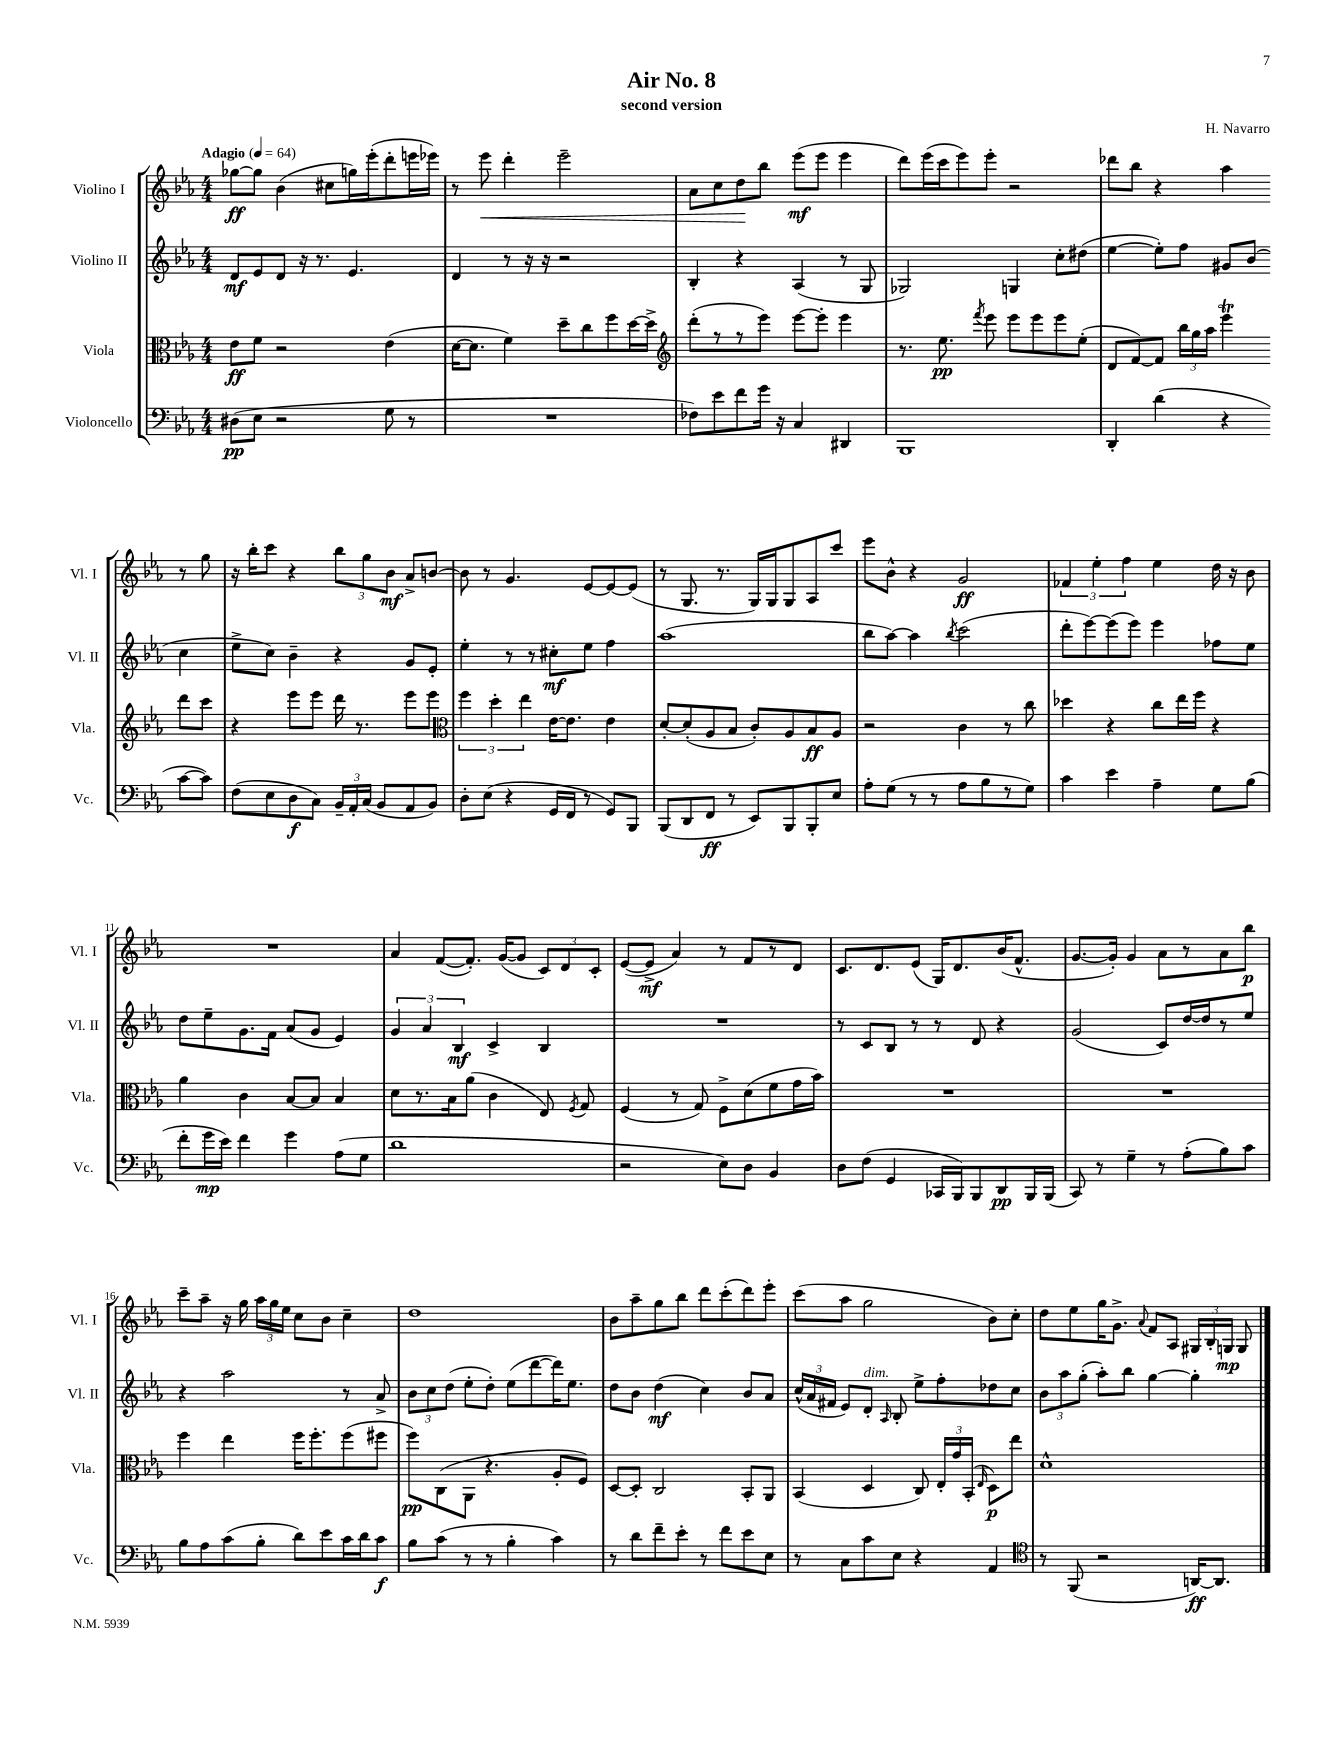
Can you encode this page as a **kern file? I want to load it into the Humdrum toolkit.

**kern	**dynam	**kern	**dynam	**kern	**dynam	**kern	**dynam
*part4	*part4	*part3	*part3	*part2	*part2	*part1	*part1
*staff4	*staff4	*staff3	*staff3	*staff2	*staff2	*staff1	*staff1
*I"Violoncello	*	*I"Viola	*	*I"Violino II	*	*I"Violino I	*
*I'Vc.	*	*I'Vla.	*	*I'Vl. II	*	*I'Vl. I	*
*clefF4	*	*clefC3	*	*clefG2	*	*clefG2	*
*k[b-e-a-]	*	*k[b-e-a-]	*	*k[b-e-a-]	*	*k[b-e-a-]	*
*M4/4	*	*M4/4	*	*M4/4	*	*M4/4	*
*MM64	*	*MM64	*	*MM64	*	*MM64	*
=1	=1	=1	=1	=1	=1	=1	=1
!	!	!	!	!	!	!LO:TX:a:B:t=Adagio	!
(8D#X\L	pp	8e-\L	ff	8d/L	mf	[8gg-X\L	ff
8E-\J	.	8f\J	.	8e-/	.	8gg-\J]	.
2r	.	2r	.	8d/J	.	(4b-\	.
.	.	.	.	16r	.	.	.
.	.	.	.	8.r	.	.	.
.	.	.	.	.	.	8cc#X\L	.
.	.	.	.	4.e-/	.	16ggn\L)	.
.	.	.	.	.	.	(16eee-'\J	.
8G\	.	(4e-\	.	.	.	8ddd'\	.
8r	.	.	.	.	.	16eeen\L	.
.	.	.	.	.	.	16eee-X\JJ)	.
=2	=2	=2	=2	=2	=2	=2	=2
1r	.	[16d\KL	.	4d/	.	8r	.
.	.	8.d\J]	.	.	.	.	.
!	!	!	!	!	!	!	!LO:HP:b
.	.	.	.	.	.	8eee-\	<
.	.	4f\)	.	8r	.	4ddd'\	.
.	.	.	.	16r	.	.	.
.	.	.	.	16r	.	.	.
.	.	8dd~\L	.	2r	.	2eee-~\	.
.	.	8cc\	.	.	.	.	.
.	.	8ff\	.	.	.	.	.
.	.	[16dd\L	.	.	.	.	.
.	.	16dd^\JJ]	.	.	.	.	.
=3	=3	=3	=3	=3	=3	=3	=3
*	*	*clefG2	*	*	*	*	*
8F-X\L)	.	(8ddd'\L	.	4B-'/	.	8a-\L	.
8e-\	.	8r	.	.	.	8cc\	.
8f\	.	8r	.	4r	.	8dd\	.
16g\Jk	.	8eee-\J)	.	.	.	8bb-\J	[
16r	.	.	.	.	.	.	.
4C/	.	[8eee-\L	.	(4A-/	.	(8eee-\L	mf
.	.	8eee-'\J]	.	.	.	8eee-\J	.
4DD#X/	.	4eee-\	.	8r	.	4eee-\	.
.	.	.	.	8G/	.	.	.
=4	=4	=4	=4	=4	=4	=4	=4
1BBB-	.	8.r	.	2G-X/)	.	8ddd\L)	.
.	.	.	.	.	.	(16eee-\L	.
.	.	8.ee-\	pp	.	.	16ccc\J	.
.	.	.	.	.	.	8eee-\)	.
.	.	8qfff/	.	.	.	.	.
.	.	8eee-\	.	.	.	8eee-'\J	.
.	.	8eee-\L	.	4Gn/	.	2r	.
.	.	8eee-\	.	.	.	.	.
.	.	8eee-\	.	8cc'\L	.	.	.
.	.	(8ee-'\J	.	(8dd#X\J	.	.	.
=5	=5	=5	=5	=5	=5	=5	=5
4DD'/	.	8d/L	.	[4ee-\	.	8ddd-X\L	.
.	.	[8f/)	.	.	.	8bb-\J	.
(4d\	.	8f/J]	.	8ee-'\L])	.	4r	.
.	.	24bb-\LL	.	8ff\J	.	.	.
.	.	24gg\	.	.	.	.	.
.	.	24aa-\JJ	.	.	.	.	.
4r	.	4eee-T\	.	8g#X/L	.	4aa-\	.
.	.	.	.	(8b-/J	.	.	.
[8c\L	.	8ddd\L	.	4cc\	.	8r	.
8c\J])	.	8ccc\J	.	.	.	8gg\	.
!!LO:LB:g=z
=6	=6	=6	=6	=6	=6	=6	=6
(8F\L	.	4r	.	8ee-^\L	.	16r	.
.	.	.	.	.	.	16bb-'\KL	.
8E-\	.	.	.	8cc\J)	.	8ccc\J	.
8D\	f	8eee-\L	.	4b-~\	.	4r	.
8C\J)	.	8eee-\J	.	.	.	.	.
24BB-~/LL	.	16ddd\	.	4r	.	12bb-\L	.
24AA-'/	.	.	.	.	.	.	.
.	.	8.r	.	.	.	.	.
(24C/JJ	.	.	.	.	.	12gg\	.
8BB-/L	.	.	.	.	.	.	.
.	.	.	.	.	.	12b-\J	mf
8AA-/	.	8eee-\L	.	8g/L	.	8a-^/L	.
8BB-/J)	.	8eee-\J	.	8e-'/J	.	[8bn/J	.
=7	=7	=7	=7	=7	=7	=7	=7
*	*	*clefC3	*	*	*	*	*
8D'\L	.	6ff\	.	4ee-'\	.	8b\]	.
(8E-\J	.	.	.	.	.	8r	.
.	.	6dd'\	.	.	.	.	.
4r	.	.	.	8r	.	4.g/	.
.	.	6ee-\	.	.	.	.	.
.	.	.	.	8r	.	.	.
16GG/LL	.	[16e-\KL	.	8cc#X'\L	mf	.	.
16FF/JJ	.	8.e-\J]	.	.	.	.	.
8r	.	.	.	8ee-\J	.	[8e-/L	.
8GG/L)	.	4e-\	.	4ff\	.	8e-/_	.
8BBB-/J	.	.	.	.	.	(8e-/J]	.
=8	=8	=8	=8	=8	=8	=8	=8
(8BBB-/L	.	[8d'/L	.	(1aa-	.	8r	.
8DD/	.	(8d'/]	.	.	.	8.G/	.
8FF/J	ff	8A-/	.	.	.	.	.
.	.	.	.	.	.	8.r	.
8r	.	8B-/J	.	.	.	.	.
8EE-/L)	.	8c'/L)	.	.	.	16G/LL)	.
.	.	.	.	.	.	16G/J	.
8BBB-/	.	8A-/	.	.	.	8G/	.
8BBB-'/	.	8B-/	ff	.	.	8A-/	.
8E-/J	.	8A-/J	.	.	.	8ccc/J	.
=9	=9	=9	=9	=9	=9	=9	=9
8A-'\L	.	2r	.	8bb-\L	.	8eee-\L	.
(8G\J	.	.	.	[8aa-\J)	.	8b-^^\J	.
8r	.	.	.	4aa-\]	.	4r	.
8r	.	.	.	.	.	.	.
.	.	.	.	8qbb-/	.	.	.
8A-\L	.	4c\	.	(2ccc\	.	2g/	ff
8B-\	.	.	.	.	.	.	.
8r	.	8r	.	.	.	.	.
8G\J)	.	8cc\	.	.	.	.	.
=10	=10	=10	=10	=10	=10	=10	=10
4c\	.	4dd-X\	.	8ddd'\L	.	6f-X/	.
.	.	.	.	[8eee-\)	.	.	.
.	.	.	.	.	.	6ee-'\	.
4e-\	.	4r	.	(8eee-\]	.	.	.
.	.	.	.	.	.	6ff\	.
.	.	.	.	8eee-\J)	.	.	.
4A-~\	.	8cc\L	.	4eee-\	.	4ee-\	.
.	.	16ee-\L	.	.	.	.	.
.	.	16ff\JJ	.	.	.	.	.
8G\L	.	4r	.	8ff-X\L	.	16dd\	.
.	.	.	.	.	.	16r	.
(8B-\J	.	.	.	8ee-\J	.	8b-\	.
!!LO:LB:g=z
=11	=11	=11	=11	=11	=11	=11	=11
8f'\L	.	4a-\	.	8dd\L	.	1r	.
16g\L	mp	.	.	8ee-~\	.	.	.
16e-\JJ)	.	.	.	.	.	.	.
4f\	.	4c\	.	8.g\	.	.	.
.	.	.	.	16f\Jk	.	.	.
4g\	.	[8B-/L	.	(8a-/L	.	.	.
.	.	8B-/J]	.	8g/J	.	.	.
(8A-\L	.	4B-/	.	4e-/)	.	.	.
8G\J	.	.	.	.	.	.	.
=12	=12	=12	=12	=12	=12	=12	=12
1d	.	8d\L	.	6g/	.	4a-/	.
.	.	8.r	.	.	.	.	.
.	.	.	.	6a-/	.	.	.
.	.	.	.	.	.	([8f/L	.
.	.	16B-\k	.	.	.	.	.
.	.	.	.	6B-/	mf	.	.
.	.	(8a-\J	.	.	.	8.f'/J])	.
.	.	4c\	.	4c^/	.	.	.
.	.	.	.	.	.	([16g/KL	.
.	.	.	.	.	.	8g/J]	.
.	.	8E-/)	.	4B-/	.	12c/L)	.
.	.	.	.	.	.	12d/	.
.	.	8qF/	.	.	.	.	.
.	.	8G/	.	.	.	.	.
.	.	.	.	.	.	12c'/J	.
=13	=13	=13	=13	=13	=13	=13	=13
2r	.	(4F/	.	1r	.	([8e-/L	.
.	.	.	.	.	.	8e-^/J]	mf
.	.	8r	.	.	.	4a-/)	.
.	.	8G/)	.	.	.	.	.
8E-\L)	.	8F^\L	.	.	.	8r	.
8D\J	.	(8d\	.	.	.	8f/L	.
4BB-/	.	8f\	.	.	.	8r	.
.	.	16g\L	.	.	.	8d/J	.
.	.	16b-\JJ)	.	.	.	.	.
=14	=14	=14	=14	=14	=14	=14	=14
8D\L	.	1r	.	8r	.	8.c/L	.
(8F\J	.	.	.	8c/L	.	.	.
.	.	.	.	.	.	8.d/	.
4GG/	.	.	.	8B-/J	.	.	.
.	.	.	.	8r	.	(8e-/J	.
16CC-X/LL	.	.	.	8r	.	16G/KL)	.
16BBB-/J)	.	.	.	.	.	8.d/	.
8BBB-/	.	.	.	8d/	.	.	.
8DD/	pp	.	.	4r	.	(16b-/K	.
.	.	.	.	.	.	8.f^^/J	.
16BBB-/L	.	.	.	.	.	.	.
(16BBB-/JJ	.	.	.	.	.	.	.
=15	=15	=15	=15	=15	=15	=15	=15
8CC/)	.	1r	.	(2g/	.	[8.g/L	.
8r	.	.	.	.	.	.	.
.	.	.	.	.	.	16g'/Jk])	.
4G~\	.	.	.	.	.	4g/	.
8r	.	.	.	8c/L)	.	8a-\L	.
(8A-'\L	.	.	.	[16dd/L	.	8r	.
.	.	.	.	16dd/J]	.	.	.
8B-\)	.	.	.	8r	.	8a-\	.
8c\J	.	.	.	8ee-/J	.	8bb-\J	p
!!LO:LB:g=z
=16	=16	=16	=16	=16	=16	=16	=16
8B-\L	.	4ff\	.	4r	.	8ccc~\L	.
8A-\	.	.	.	.	.	8aa-~\J	.
(8c\	.	4ee-\	.	2aa-\	.	16r	.
.	.	.	.	.	.	16gg\	.
8B-'\J	.	.	.	.	.	24aa-\LL	.
.	.	.	.	.	.	24gg\	.
.	.	.	.	.	.	24ee-\JJ	.
8d\L)	.	16ff\KL	.	.	.	8cc\L	.
.	.	8.ff'\	.	.	.	.	.
8e-\	.	.	.	.	.	8b-\J	.
16c\L	.	(8ff\	.	8r	.	4cc~\	.
16d\J	.	.	.	.	.	.	.
8c\J	f	8ff#X\J	.	8a-^/	.	.	.
=17	=17	=17	=17	=17	=17	=17	=17
8B-\L	.	8ff\L)	pp	12b-\L	.	1dd	.
.	.	.	.	12cc\	.	.	.
(8c\J	.	(8C\	.	.	.	.	.
.	.	.	.	(12dd\J	.	.	.
8r	.	8AA-\J	.	8ee-'\L	.	.	.
8r	.	4.r	.	8dd'\J)	.	.	.
4B-'\	.	.	.	(8ee-\L	.	.	.
.	.	.	.	[8ddd\	.	.	.
4c\)	.	8A-'/L	.	16ddd\K])	.	.	.
.	.	.	.	8.ee-\J	.	.	.
.	.	8F/J)	.	.	.	.	.
=18	=18	=18	=18	=18	=18	=18	=18
8r	.	[8D/L	.	8dd\L	.	8b-\L	.
8d\L	.	8D'/J]	.	8b-\J	.	8aa-~\	.
8f~\	.	2C/	.	(4dd\	mf	8gg\	.
8e-'\J	.	.	.	.	.	8bb-\J	.
8r	.	.	.	4cc\)	.	8ddd\L	.
8f\L	.	.	.	.	.	(8ccc'\	.
8e-\	.	8BB-'/L	.	8b-/L	.	8ddd\)	.
8E-\J	.	8AA-/J	.	8a-/J	.	8eee-'\J	.
=19	=19	=19	=19	=19	=19	=19	=19
8r	.	(4BB-/	.	(24cc^^/LL	.	(8ccc\L	.
.	.	.	.	24a-/	.	.	.
.	.	.	.	24f#X/JJ	.	.	.
8C\L	.	.	.	8e-/L)	.	8aa-\J	.
!	!	!	!	!LO:TX:a:i:t=dim.	!	!	!
8c\	.	4D/	.	8d'/J	.	2gg\	.
.	.	.	.	16qqA-/	.	.	.
8E-\J	.	.	.	8B-'/	.	.	.
4r	.	8C/)	.	8ee-^\L	.	.	.
.	.	24E-'/LL	.	8ff'\	.	.	.
.	.	24g/	.	.	.	.	.
.	.	(24BB-'/JJ	.	.	.	.	.
.	.	16qqE-/	.	.	.	.	.
4AA-/	.	8D\L)	p	8dd-X\	.	8b-\L)	.
.	.	8ee-\J	.	8cc\J	.	8cc'\J	.
=20	=20	=20	=20	=20	=20	=20	=20
*clefC4	*	*	*	*	*	*	*
8r	.	1d^^	.	12b-\L	.	8dd\L	.
.	.	.	.	12aa-\	.	.	.
(8FF/	.	.	.	.	.	8ee-\	.
.	.	.	.	(12gg'\J	.	.	.
2r	.	.	.	8aa-'\L)	.	16gg\K	.
.	.	.	.	.	.	8.g^\J	.
.	.	.	.	8bb-\J	.	.	.
.	.	.	.	.	.	8qqa-/	.
.	.	.	.	[4gg\	.	8f/L	.
.	.	.	.	.	.	8A-/J	.
[16AAn/KL)	ff	.	.	4gg'\]	.	24G#X/LL	.
.	.	.	.	.	.	24B-'/	.
8.AA/J]	.	.	.	.	.	.	.
.	.	.	.	.	.	24Gn/JJ	mp
.	.	.	.	.	.	8G/	.
==	==	==	==	==	==	==	==
*-	*-	*-	*-	*-	*-	*-	*-
